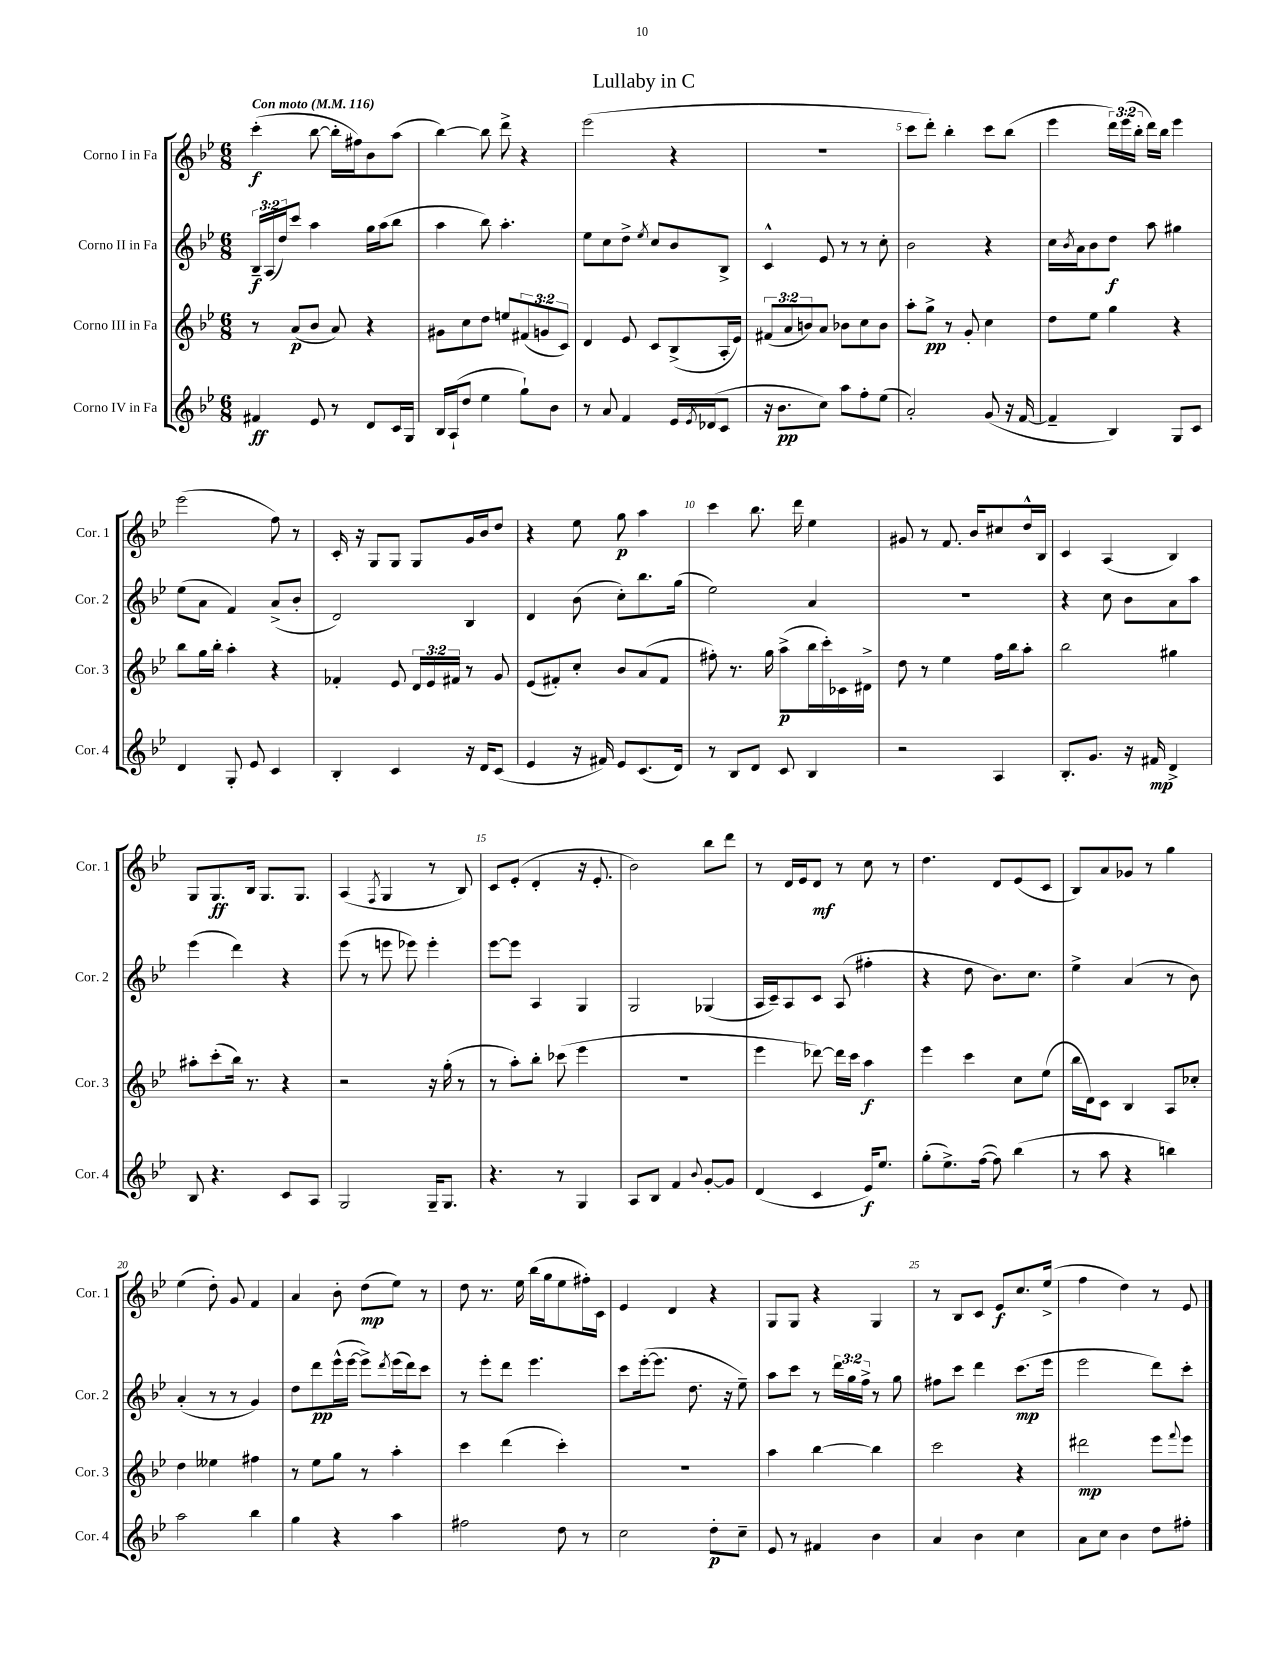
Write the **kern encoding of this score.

**kern	**kern	**kern	**kern
*staff4	*staff3	*staff2	*staff1
*clefG2	*clefG2	*clefG2	*clefG2
*k[b-e-]	*k[b-e-]	*k[b-e-]	*k[b-e-]
*M6/8	*M6/8	*M6/8	*M6/8
*MM116	*MM116	*MM116	*MM116
4f#	8r	24B-~	(4ccc'
.	.	(24A	.
.	.	24dd)	.
.	(8a	8ccc	.
8e-	8b-	4aa	[8bb-
8r	8a)	.	16bb-']
.	.	.	16ff#)
8d	4r	16gg	8b-
.	.	(16aa	.
16c	.	8bb-	(8aa
16G	.	.	.
=	=	=	=
16B-	8g#	4aa	[4bb-)
(16A`	.	.	.
8dd	8cc	.	.
4ee-	8dd	8bb-)	8bb-]
.	8ee	4.aa'	8ddd^
8gg`)	(12f#	.	4r
.	12g	.	.
8b-	.	.	.
.	12c)	.	.
=	=	=	=
8r	4d	8ee-	(2eee-
8a	.	8cc	.
4f	8e-	8dd^	.
.	.	8qee-	.
.	8c	8cc	.
16e-	(8B-^	8b-	4r
8qe-	.	.	.
(16d-	.	.	.
8c	16A'	8B-^	.
.	16e-)	.	.
=	=	=	=
16r	(12f#	4c^^	2.r
8.b-	.	.	.
.	12a	.	.
.	12b)	.	.
8cc)	8a	8e-	.
8aa	8b-	8r	.
8ff'	8cc	8r	.
(8ee-	8b-	8cc'	.
=	=	=	=
2a')	8aa'	2b-	8ccc
.	8gg^	.	8ddd')
.	8r	.	4bb-'
.	8g'	.	.
(8g	4cc	4r	8ccc
16r	.	.	(8bb-
[16f	.	.	.
=	=	=	=
4f~]	8dd	16cc	4eee-
.	.	8qb-	.
.	.	16a	.
.	8ee-	8b-	.
4B-)	4gg	8dd	24ddd)
.	.	.	(24eee-
.	.	.	24bb-'
.	.	8aa	16ddd)
.	.	.	16bb-
8G	4r	4gg#	4eee-
8c	.	.	.
=	=	=	=
4d	8bb-	(8ee-	(2eee-
.	16gg	8a	.
.	16bb-'	.	.
8G'	4aa'	4f)	.
8e-	.	.	.
4c	4r	(8a^	8ff)
.	.	8b-'	8r
=	=	=	=
4B-'	4f-'	2d)	16c'
.	.	.	16r
.	.	.	8G
4c	8e-	.	8G
.	24d	.	8G
.	24e-	.	.
.	24f#	.	.
16r	8r	4B-	16g
16d	.	.	16b-
(8c	8g	.	8dd
=	=	=	=
4e-	(8e-	4d	4r
.	8f#')	.	.
16r	8cc'	(8b-	8ee-
16f#)	.	.	.
8e-	8b-	8cc')	8gg
(8.c	(8a	8.bb-	4aa
.	8f#	.	.
16d)	.	(16gg	.
=	=	=	=
8r	8ff#')	2ee-)	4ccc
8B-	8.r	.	.
8d	.	.	8.bb-
.	16gg	.	.
8c	(8aa^	.	.
.	.	.	16ddd
4B-	16bb-	4a	4ee-
.	16ccc')	.	.
.	16c-	.	.
.	16d#^	.	.
=	=	=	=
2r	8dd	2.r	8g#
.	8r	.	8r
.	4ee-	.	8.f
.	.	.	16b-
4A	16ff	.	8cc#
.	16bb-	.	.
.	8aa'	.	16dd^^
.	.	.	16B-
=	=	=	=
8.B-'	2bb-	4r	4c
8.g	.	.	.
.	.	8cc	(4A
16r	.	8b-	.
16f#	.	.	.
4d^	4gg#	8a	4B-)
.	.	8aa	.
=	=	=	=
8B-	8aa#'	(4eee-	8G
4.r	(8ccc'	.	8.G
.	16bb-)	4ddd)	.
.	8.r	.	16B-
.	.	.	8.G
8c	4r	4r	.
.	.	.	8.G
8A	.	.	.
=	=	=	=
2G	2r	(8eee-	(4A
.	.	8r	.
.	.	.	8qF
.	.	8eee	4G
.	.	8eee-)	.
16G~	16r	4eee-'	8r
8.G	(16gg'	.	.
.	8r	.	8B-)
=	=	=	=
4.r	8r	[8eee-	8c
.	8aa')	8eee-]	(8e-'
.	8bb-'	4A	4d'
8r	(8ccc-	.	.
4G	4eee-	4G	16r
.	.	.	8.e-'
=	=	=	=
8A	2.r	2G	2b-)
8B-	.	.	.
4f	.	.	.
8qqb-	.	.	.
[8g'	.	(4G-	8bb-
8g]	.	.	8ddd
=	=	=	=
(4d	4eee-	16A	8r
.	.	16c~)	.
.	.	8A	16d
.	.	.	16e-
4c	[8ddd-)	8c	8d
.	16ddd-]	(8A	8r
.	16ccc	.	.
16e-)	4aa	4ff#'	8cc
8.ee-	.	.	.
.	.	.	8r
=	=	=	=
(8gg'	4eee-	4r	4.dd
8.ee-^)	.	.	.
.	4ccc	8dd	.
([16ff	.	.	.
8ff])	.	8.b-)	8d
(4bb-	8cc	.	(8e-
.	.	8.cc	.
.	(8ee-	.	8c
=	=	=	=
8r	16bb-	4ee-^	8B-)
.	16d)	.	.
8aa	8c	.	8a
4r	4B-	(4a	8g-
.	.	.	8r
4bb)	8A	8r	4gg
.	8cc-'	8b-)	.
=	=	=	=
2aa	4dd	(4a'	(4ee-
.	4ee--	8r	8dd')
.	.	8r	8g
4bb-	4ff#	4g)	4f
=	=	=	=
4gg	8r	8dd	4a
.	8ee-	8ddd	.
4r	8gg	(16eee-^^	8b-'
.	.	[16eee-	.
.	8r	8eee-^])	(8dd
.	.	8qddd	.
4aa	4aa'	(16eee-	8ee-)
.	.	16ddd)	.
.	.	8ccc	8r
=	=	=	=
2ff#	4ccc	8r	8dd
.	.	8eee-'	8.r
.	(4ddd	8ddd	.
.	.	.	16ee-
.	.	4.eee-	(16bb-
.	.	.	16gg
8dd	4ccc')	.	8ee-
8r	.	.	16ff#')
.	.	.	16c
=	=	=	=
2cc	2.r	8ccc	4e-
.	.	([16eee-'	.
.	.	8.eee-]	.
.	.	.	4d
.	.	8.dd	.
8dd'	.	.	4r
.	.	16r	.
8cc~	.	8ee-~)	.
=	=	=	=
8e-	4aa	8aa	8G
8r	.	8ccc	8G
4f#	[4bb-	8r	4r
.	.	24ddd	.
.	.	24gg	.
.	.	24ff^	.
4b-	4bb-]	8r	4G
.	.	8gg	.
=	=	=	=
4a	2ccc	8ff#	8r
.	.	8ccc	8B-
4b-	.	4ddd	8c
.	.	.	8e-
4cc	4r	(8.ccc	8.cc
.	.	16eee-	(16ee-^
=	=	=	=
8a	2ddd#	2eee-	4ff
8cc	.	.	.
4b-	.	.	4dd)
8dd	8eee-	8ddd)	8r
.	8qqfff	.	.
8ff#'	8eee-	8ccc'	8e-
==	==	==	==
*-	*-	*-	*-
